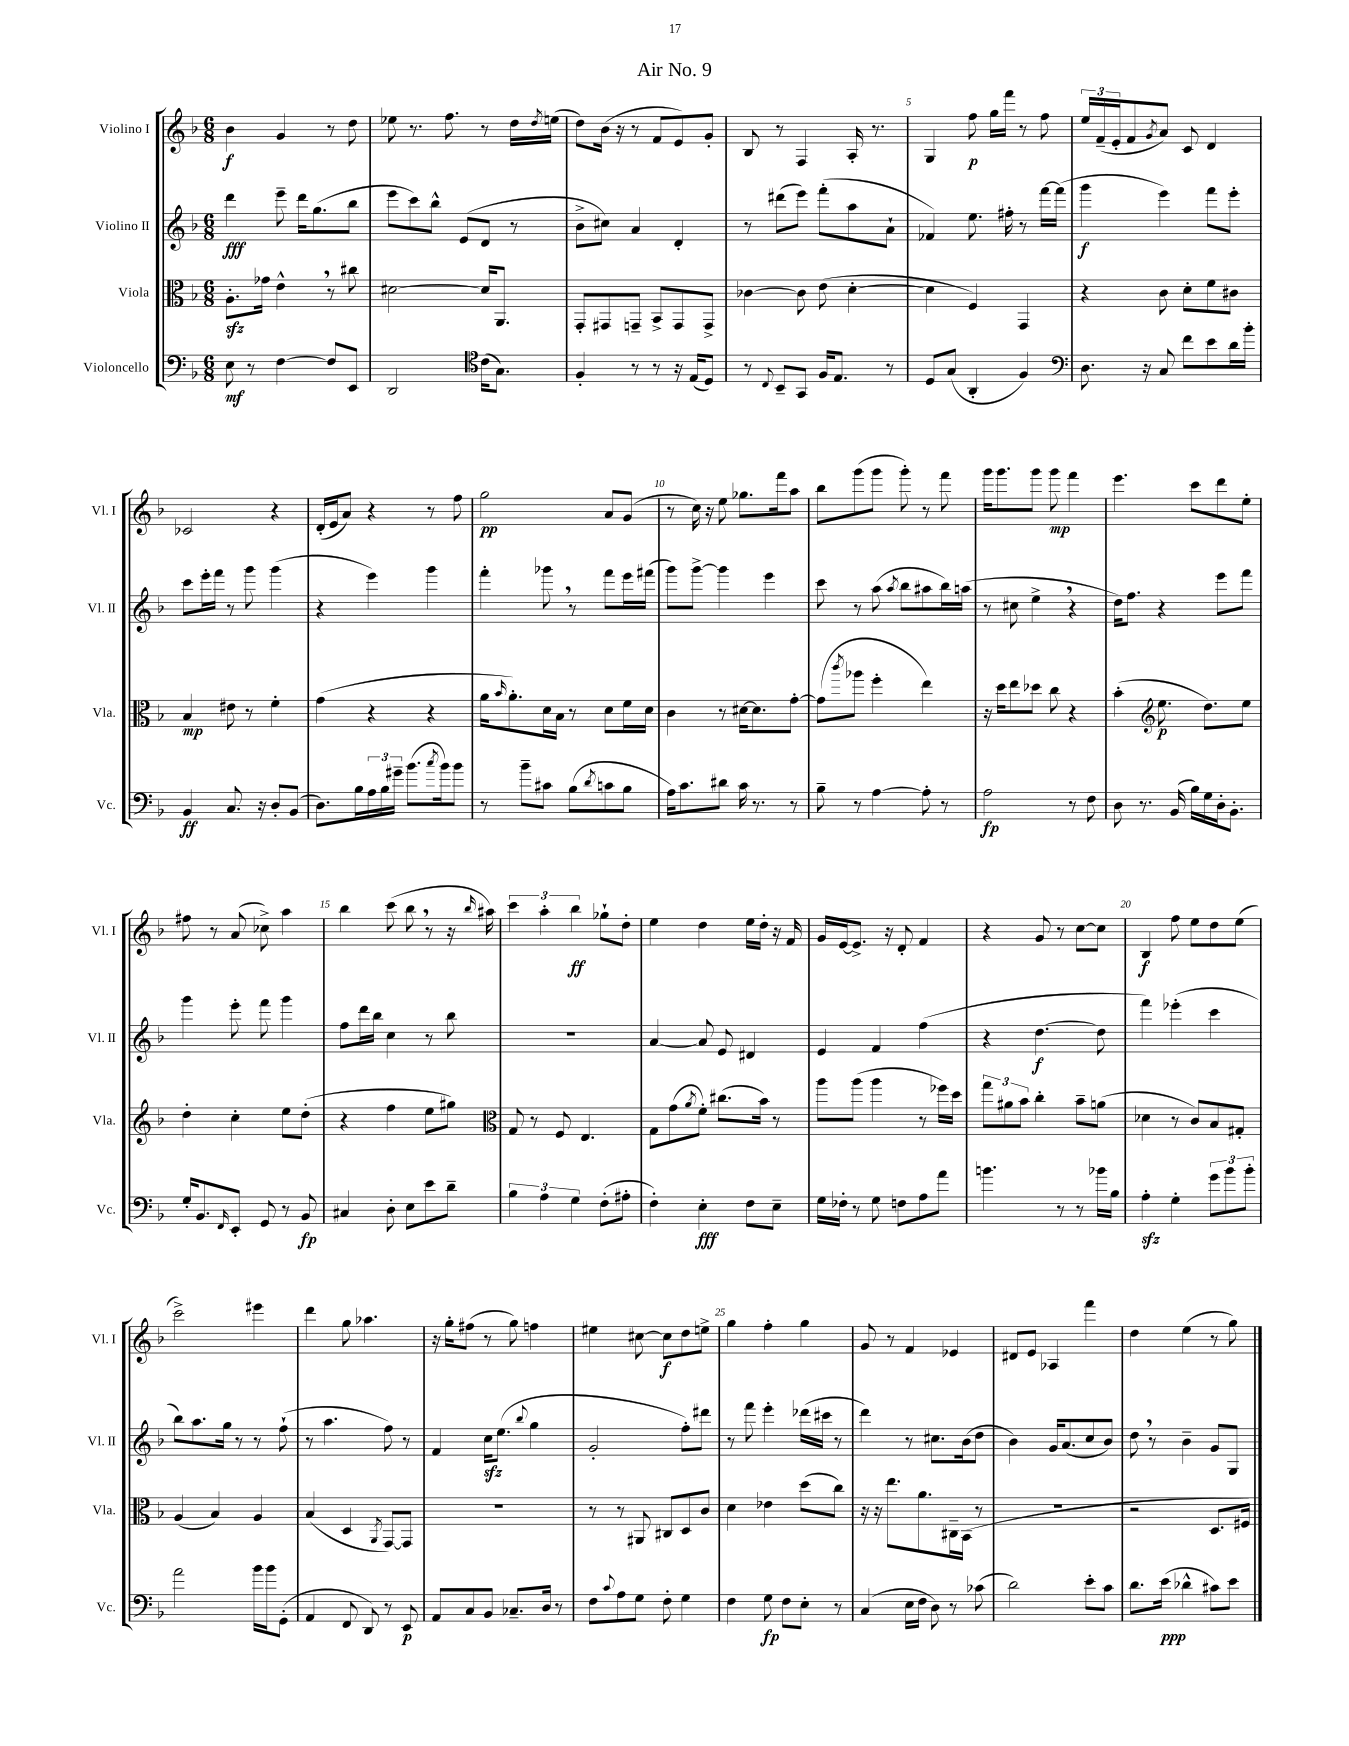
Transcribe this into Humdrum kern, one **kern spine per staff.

**kern	**kern	**kern	**kern
*staff4	*staff3	*staff2	*staff1
*clefF4	*clefC3	*clefG2	*clefG2
*k[b-]	*k[b-]	*k[b-]	*k[b-]
*M6/8	*M6/8	*M6/8	*M6/8
8E\	8.A'\L	4ddd\	4b-\
8r	.	.	.
.	16g-\Jk	.	.
[4F\	4e^^\	8eee~\	4g/
.	.	16ddd\LK	.
.	.	(8.gg\	.
8F/]L	8r	.	8r
8EE/J	8cc#\	8bb-\J	8dd\
=	=	=	=
2DD/	[2d#\	8eee\L	8ee-\
.	.	8ccc\)	8.r
.	.	8bb-^^\J	.
.	.	.	8.ff\
.	.	(8e/L	.
*clefC4	*	*	*
(16c\LK	16d#/]LK	8d/J	8r
8.G\J)	8.AA/J	.	.
.	.	8r	16dd\LL
.	.	.	8qdd/
.	.	.	(16ee\JJ
=	=	=	=
4F'/	8GG'/L	8b-^\L	8dd\L)
.	8GG#/	8cc#\J)	(16b-\Jk
.	.	.	16r
8r	8GG~/J	4a/	8r
8r	8BB-^/L	.	8f/L
16r	8GG/	4d'/	8e/)
(16E/LK	.	.	.
8D/J)	8GG^/J	.	8g'/J
=	=	=	=
8r	[4c-\	8r	8B-/
8qqC/	.	.	.
8BB-~/L	.	(8ddd#\L	8r
8GG/J	8c-\]	8eee\J)	4F/
16F/LK	(8e\	(8fff'\L	.
8.E/J	.	.	.
.	[4d'\	8aa\	16A'/
.	.	.	8.r
8r	.	8a`\J	.
=	=	=	=
8D/L	4d\]	4f-/)	4G/
(8G/J	.	.	.
4AA'/	4F/)	8.ee\	8ff\
.	.	.	16gg\LL
.	.	16ff#'\	16fff\JJ
4F/)	4GG/	8r	8r
.	.	[16fff\LL	8ff\
.	.	(16fff\]JJ	.
=	=	=	=
*clefF4	*	*	*
8.D\	4r	4ggg\	24ee/LL
.	.	.	(24f~/
.	.	.	24e'/J
.	.	.	8f/
16r	.	.	.
.	.	.	8qg/
8C/	8c\	4eee\)	8a/J)
8f\L	8d'\L	.	8c/
8e\	8f\	8fff\L	4d/
16d\L	8c#\J	8eee'\J	.
16b-'\JJ	.	.	.
=	=	=	=
4BB-/	4B-/	8ccc\L	2c-/
.	.	16eee'\L	.
.	.	16fff\JJ	.
8.C/	8e#\	8r	.
.	8r	8ggg\	.
16r	.	.	.
8D'/L	4f'\	(4ggg\	4r
(8BB-/J	.	.	.
=	=	=	=
8.D\L)	(4g\	4r	(16d'/LL
.	.	.	16e/J
.	.	.	8a/J)
16B-\L	.	.	.
24A\	4r	4eee\)	4r
24B-\	.	.	.
24g#~\JJ	.	.	.
(8.b-\L	.	.	.
.	4r	4ggg\	8r
8qcc/	.	.	.
16b-\k)	.	.	.
8b-\J	.	.	8ff\
=	=	=	=
8r	16a\LK	4fff'\	2gg\
.	16qqb-/	.	.
.	8.a'\)	.	.
8b-~\L	.	.	.
8c#\J	16d\L	8ggg-\	.
.	16B-\JJ	.	.
(8B-\L	8r	8r	.
8qd/	.	.	.
8c\	8d\L	8fff\L	8a/L
8B-\J	16f\L	16eee\L	(8g/J
.	16d\JJ	(16fff#\JJ	.
=	=	=	=
16A\LK)	4c\	8ggg\L)	8r
8.c\	.	.	.
.	.	[8ggg^\J	16cc\)
.	.	.	16r
8d#\J	8r	4ggg\]	8ee\
16c\	[16d#\LK	.	8.gg-\L
8.r	8.d#\]	.	.
.	.	4eee\	.
.	.	.	16fff\k
8r	[8g'\J	.	8aa\J
=	=	=	=
8B-~\	(8g\]L	8ccc\	8bb-\L
.	8qccc/	.	.
8r	8aa-\J	8r	(8ggg\
[4A\	4ff'\	(8aa\	8ggg\J
.	.	8qaa/	.
.	.	8bb-\L	8ggg'\)
8A'\]	4ee\)	8aa#\	8r
8r	.	16bb-\L)	8fff\
.	.	(16aa\JJ	.
=	=	=	=
2A\	16r	8r	16ggg\LK
.	16dd\LK	.	8.ggg\
.	8ee\	8cc#\	.
.	8dd-\J	4ee^\	8ggg\J
.	8cc\	.	8ggg\
8r	4r	4r	4fff\
8F\	.	.	.
=	=	=	=
8D\	(4b-'\	16dd\LK)	4.eee\
.	.	8.ff\J	.
8.r	.	.	.
*	*clefG2	*	*
.	8.ee\	4r	.
(16BB-/	.	.	.
16B-\LL)	.	.	8ccc\L
16G\	8.dd\L)	.	.
16D'\J	.	8eee\L	8ddd\
8.BB-'\J	.	.	.
.	8ee\J	8fff\J	8ee'\J
=	=	=	=
16G'/LK	4dd'\	4ggg\	8ff#\
8.BB-/	.	.	.
.	.	.	8r
16qqFF/	.	.	.
8EE'/J	4cc'\	8eee'\	(8a/
8GG/	.	8fff\	8cc-^\)
8r	8ee\L	4ggg\	4aa\
8BB-/	(8dd'\J	.	.
=	=	=	=
4C#/	4r	8ff\L	4bb-\
.	.	16ddd\L	.
.	.	16bb-\JJ	.
8D'\	4ff\	4cc\	(8ccc\
8E\L	.	.	8bb-\
8e\	8ee\L	8r	8r
8d~\J	8gg#\J)	8bb-\	16r
.	.	.	16qqbb-/
.	.	.	16aa#\)
=	=	=	=
*	*clefC3	*	*
6B-\	8G/	2.r	6ccc\
.	8r	.	.
6A\	.	.	6aa'\
.	8F/	.	.
6G\	.	.	6bb-\
.	4.E/	.	.
(8F'\L	.	.	8gg-`\L
8A#'\J	.	.	8dd'\J
=	=	=	=
4F'\)	8G\L	[4a/	4ee\
.	(8g\	.	.
.	8qa/	.	.
4E'\	8f'\J)	8a/]	4dd\
.	(8.cc#\L	8e/	.
8F\L	.	4d#/	16ee\LL
.	16b-\Jk)	.	16dd'\JJ
8E~\J	8r	.	16r
.	.	.	16f/
=	=	=	=
16G\LL	8aa\L	4e/	16g/LL
16F-'\JJ	.	.	[16e/J
8r	(8aa\J	.	8.e^/]J
8G\	4aa\	4f/	.
.	.	.	16r
8F\L	.	.	8d'/
8A\	8r	(4ff\	4f/
8a\J	16ff-\LL)	.	.
.	16dd\JJ	.	.
=	=	=	=
4.b\	12gg\L	4r	4r
.	12a#\	.	.
.	12b-\J	.	.
.	4cc'\	[4.dd\	8g/
8r	.	.	8r
8r	8b-~\L	.	[8cc\L
16b-\LL	(8a\J	8dd\]	8cc\]J
16B-\JJ	.	.	.
=	=	=	=
4A'\	4d-\	4fff\)	4B-/
4G'\	8r	(4eee-'\	8ff\
.	8c/L)	.	8ee\L
12g\L	8B-/	4ccc\	8dd\
12b-\	.	.	.
.	8G#'/J	.	(8ee\J
12b-'\J	.	.	.
=	=	=	=
2a\	(4A/	8bb-\L)	2ccc^\)
.	.	8.aa\	.
.	4B-/)	.	.
.	.	16gg\Jk	.
.	.	8r	.
16b-\LL	4A/	8r	4eee#\
16b-\J	.	.	.
(8GG'\J	.	(8ff`\	.
=	=	=	=
4AA/	(4B-/	8r	4ddd\
.	.	4.aa\	.
8FF/	4D/	.	8gg\
8DD/)	.	.	4.aa-\
.	8qAA/	.	.
8r	[8GG/L)	8ff\)	.
8EE/	8GG/]J	8r	.
=	=	=	=
8AA/L	2.r	4f/	16r
.	.	.	16gg'\LK
8C/	.	.	(8ff#\J
8BB-/J	.	16cc\LK	8r
.	.	(8.ee\J	.
8.C-~/L	.	.	8gg\)
.	.	8qqbb-/	.
.	.	4gg\	4ff\
16D/Jk	.	.	.
8r	.	.	.
=	=	=	=
8F\L	8r	2g'/	4ee#\
8qqc/	.	.	.
8A\	8r	.	.
8G\J	8AA#/	.	[8cc#\
8F'\	8C#/L	.	8cc#\]L
4G\	8D/	8ff'\L)	8dd\
.	8c/J	8ddd#\J	8ee^\J
=	=	=	=
4F\	4d\	8r	4gg\
.	.	8fff\	.
8G\	4e-\	4eee'\	4ff'\
8F\L	.	.	.
8E'\J	(8dd\L	(16ddd-\LL	4gg\
.	.	16ccc#\JJ	.
8r	8cc\J)	8r	.
=	=	=	=
(4C/	16r	4ddd\)	8g/
.	16r	.	.
.	8.ee\L	.	8r
16E\LL	.	8r	4f/
16F\JJ	8.a\	.	.
8D\)	.	8.cc#\L	.
8r	16C#~\L	.	4e-/
.	(16BB-\JJ	(16b-\k	.
(8c-\	8r	8dd\J	.
=	=	=	=
2d\)	2.r	4b-\)	8d#/L
.	.	.	8e/J
.	.	16g/LK	4A-/
.	.	(8.a/	.
8e'\L	.	8cc/	4fff\
8c\J	.	8b-/J)	.
=	=	=	=
8.d\L	2r	8dd\	4dd\
.	.	8r	.
(16e\Jk	.	.	.
4d-^^\	.	4b-~\	(4ee\
8c#\L)	8.D/L	8g/L	8r
8e\J	.	8G/J	8gg\)
.	16F#/Jk)	.	.
==	==	==	==
*-	*-	*-	*-
